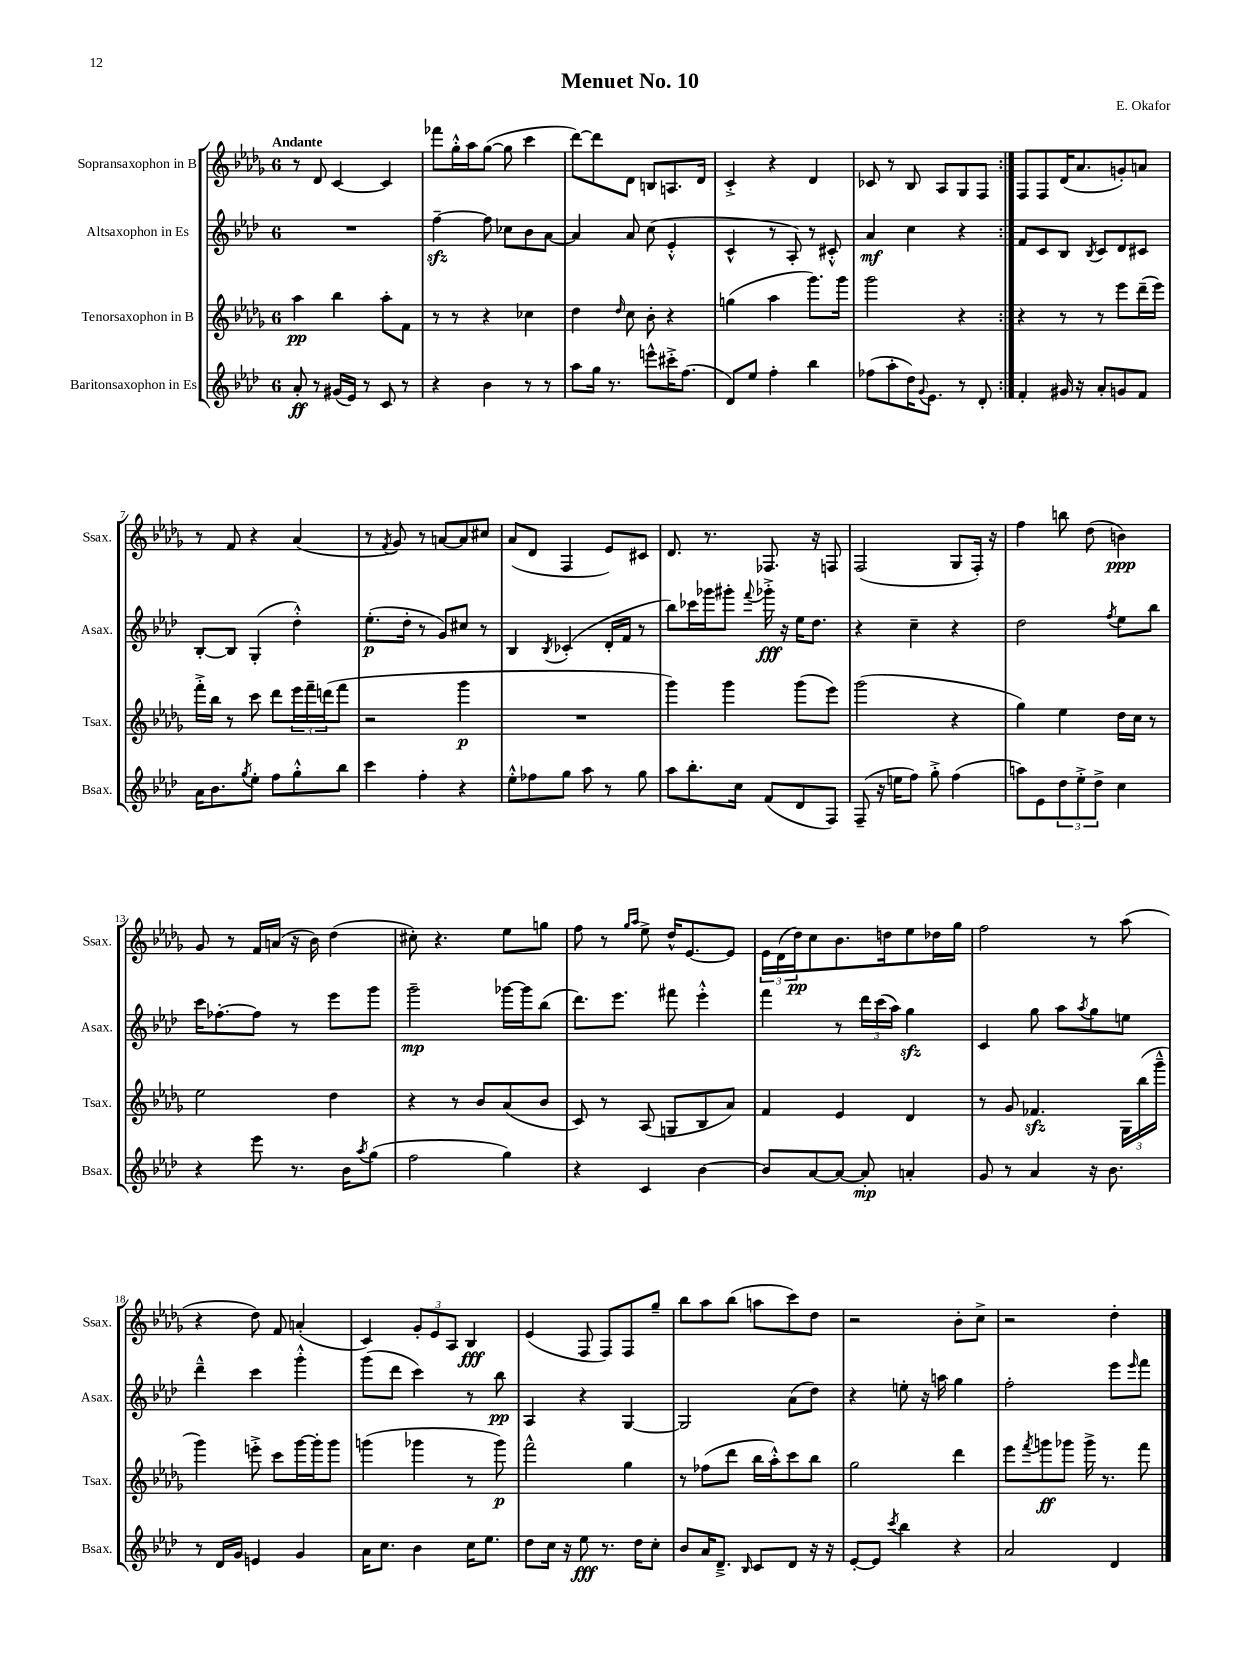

**kern	**kern	**kern	**kern
*staff4	*staff3	*staff2	*staff1
*clefG2	*clefG2	*clefG2	*clefG2
*k[b-e-a-d-]	*k[b-e-a-d-g-]	*k[b-e-a-d-]	*k[b-e-a-d-g-]
*M6/8	*M6/8	*M6/8	*M6/8
8a-'/	4aa-\	2.r	8r
8r	.	.	8d-/
(16g#/LL	4bb-\	.	[4c/
16e-/JJ)	.	.	.
8r	.	.	.
8c/	8aa-'\L	.	4c/]
8r	8f\J	.	.
=	=	=	=
4r	8r	[4ff~\	8fff-\L
.	8r	.	16gg-'^^\L
.	.	.	16aa-\J
4b-\	4r	8ff\]	([8gg-\J
.	.	8cc-\L	8gg-\]
8r	4cc-\	8b-\	4ccc\
8r	.	[8a-\J	.
=	=	=	=
8aa-\L	4dd-\	4a-/]	[8ddd-\L)
16gg\Jk	.	.	8ddd-\]
8.r	.	.	.
.	16qqdd-/	.	.
.	8cc\	8a-/	8d-\J
8eee^^\L	8b-'\	(8cc\	8B/L
16ccc#'^\K	4r	4e-'^^/	8.A/
(8.ff\J	.	.	.
.	.	.	16d-/Jk
=	=	=	=
8d-/L)	(4gg\	4c^^/	4c'^/
8ee-/J	.	.	.
4ff'\	4aa-\	8r	4r
.	.	8A-'/)	.
4bb-\	8.ggg-\L)	8r	4d-/
.	.	8c#'^^/	.
.	16ggg-\Jk	.	.
=	=	=	=
(8ff-\L	2ggg-\	4a-/	8c-/
8aa-'\	.	.	8r
16dd-\K)	.	4cc\	8B-/
8qqg/	.	.	.
8.e-\J	.	.	.
.	.	.	8A-/L
8r	4r	4r	8G-/
8d-'/	.	.	8F/J
=:|!	=:|!	=:|!	=:|!
4f'/	4r	8f/L	8F/L
.	.	8c/	8F/
16g#/	8r	8B-/J	(16d-/K
16r	.	.	8.a-/
.	.	8qB-/	.
8a-'/L	8r	8c/L	.
8g/	8eee-\L	8d-/	8g'/)
8f/J	(16ddd-~\L	8c#/J	8a/J
.	16eee-\JJ)	.	.
=	=	=	=
16a-\LK	16fff'^\LL	[8B-'/L	8r
8.b-\	16bb-\JJ	.	.
.	8r	8B-/]J	8f/
8qgg/	.	.	.
8ee-'\J	8ccc\	(4G'/	4r
8ff\L	8ddd-\L	.	.
8gg'^^\	24eee-\L	4dd-'^^\)	(4a-/
.	24fff~\	.	.
.	(24ddd\J	.	.
8bb-\J	8fff\J	.	.
=	=	=	=
4ccc\	2r	(8.ee-'\L	8r
.	.	.	8qf/
.	.	.	8g-/)
.	.	16dd-'\Jk	.
4ff'\	.	8r	8r
.	.	8g/L)	[8a/L
4r	4ggg-\	8cc#/J	8a/]
.	.	8r	8cc#/J
=	=	=	=
8ee-'^^\L	2.r	4B-/	(8a-/L
8ff-\	.	.	8d-/J
.	.	8qB-/	.
8gg\J	.	(4c-'/	4F/
8aa-\	.	.	.
8r	.	16d-'/LL	8e-/L)
.	.	16f/JJ	.
8gg\	.	8r	8c#/J
=	=	=	=
8aa-\L	4ggg-\)	8bb-\L)	8.d-/
8.bb-'\	.	16ccc-\L	.
.	.	16ggg-\J	8.r
.	4ggg-\	8ggg#'\J	.
16cc\Jk	.	.	.
.	.	8qqfff/	.
(8f/L	.	16ggg-'^\	8.F-/
.	.	16r	.
8d-/	(8ggg-\L	16ee-\LK	.
.	.	8.dd-\J	16r
8F/J)	8eee-\J)	.	8F/
=	=	=	=
(8F~/	(2ggg-\	4r	(2F/
16r	.	.	.
16ee\LK	.	.	.
8ff\J)	.	4cc~\	.
8gg'^\	.	.	.
(4ff\	4r	4r	8G-/L
.	.	.	16F'/Jk)
.	.	.	16r
=	=	=	=
8aa\L)	4gg-\)	2dd-\	4ff\
8e-\	.	.	.
12dd-\	4ee-\	.	8bb\
12ee-'^\	.	.	.
.	.	.	(8dd-\
12dd-^\J	.	.	.
.	.	8qff/	.
4cc\	16dd-\LL	8ee-\L	4b\)
.	16cc\JJ	.	.
.	8r	8bb-\J	.
=	=	=	=
4r	2ee-\	16ccc\LK	8g-/
.	.	[8.ff-'\	.
.	.	.	8r
8eee-\	.	8ff-\]J	16f/LL
.	.	.	(16a/JJ
8.r	.	8r	16r
.	.	.	16b-\)
.	4dd-\	8eee-\L	(4dd-\
16b-\LK	.	.	.
8qaa-/	.	.	.
(8gg\J	.	8ggg\J	.
=	=	=	=
2ff\	4r	2ggg~\	8cc#'\)
.	.	.	4.r
.	8r	.	.
.	8b-/L	.	.
4gg\)	(8a-/	[16ggg-\LL	8ee-\L
.	.	16ggg-\]J	.
.	8b-/J	(8bb-\J	8gg\J
=	=	=	=
4r	8c/)	8.ddd-\L)	8ff\
.	8r	.	8r
.	.	8.eee-\J	.
.	.	.	16qqgg-/LL
.	.	.	16qqaa-/JJ
4c/	(8A-/	.	8ee-^\
.	8G/L	8fff#\	16dd-^^/LK
.	.	.	[8.e-/
[4b-\	8B-/	4eee-'^^\	.
.	8a-/J)	.	8e-/]J
=	=	=	=
8b-/]L	4f/	4fff\	24e-\LL
.	.	.	(24d-\
.	.	.	24dd-\J)
[8a-/	.	.	8cc\
8a-/_J	4e-/	8r	8.b-\
8a-'/]	.	24ddd-\LL	.
.	.	(24ccc\	.
.	.	.	16dd\k
.	.	24aa-\JJ)	.
4a'/	4d-/	4gg\	8ee-\
.	.	.	16dd-\L
.	.	.	16gg-\JJ
=	=	=	=
8g/	8r	4c/	2ff\
8r	8g-/	.	.
4a-/	4.f-/	8gg\	.
.	.	8aa-\L	.
.	.	8qaa-/	.
16r	.	8gg\	8r
8.b-\	.	.	.
.	24G-\LL	8ee\J	(8aa-\
.	(24bb-\	.	.
.	24ggg-~^^\JJ	.	.
=	=	=	=
8r	4ggg-\)	4ddd-~^^\	4r
16d-/LL	.	.	.
16g/JJ	.	.	.
4e/	8eee'^\	4ccc\	8dd-\)
.	8ccc\L	.	8f/
4g/	[16ggg-\L	4ggg'^^\	(4a'/
.	16ggg-'\]J	.	.
.	8ggg-\J	.	.
=	=	=	=
16a-\LK	(4ggg\	(8ggg\L	4c/)
8.cc\J	.	.	.
.	.	8ddd-\J	.
4b-\	4ggg-\	4ccc\)	12g-'/L
.	.	.	12e-/
.	.	.	12A-/J
16cc\LK	8r	8r	4B-/
8.ee-\J	.	.	.
.	8ggg-\)	8bb-\	.
=	=	=	=
8dd-\L	2fff^^\	4A-/	(4e-/
16cc\Jk	.	.	.
16r	.	.	.
8ee-\	.	4r	8F/
8.r	.	.	8F/L)
.	4gg-\	[4G/	8F/
16dd-\LK	.	.	.
8cc'\J	.	.	8gg-~/J
=	=	=	=
8b-/L	8r	2G/]	8bb-\L
16a-/K	(8ff-\L	.	8aa-\
8.d-~^/J	.	.	.
.	8ddd-\J	.	(8bb-\J
16qqB-/	.	.	.
8c/L	16bb-\LL	.	8aa\L
.	16aa-'^^\J)	.	.
8d-/J	8ccc\	(8a-\L	8ccc\)
16r	8bb-\J	8dd-\J)	8dd-\J
16r	.	.	.
=	=	=	=
[8e-'/L	2gg-\	4r	2r
8e-/]J	.	.	.
8qccc/	.	.	.
4bb-\	.	8ee'\	.
.	.	16r	.
.	.	16aa\	.
4r	4ddd-\	4gg\	8b-'\L
.	.	.	8cc^\J
=	=	=	=
2a-/	8eee-\L	2ff'\	2r
.	8qfff/	.	.
.	8ggg\	.	.
.	8ggg-\J	.	.
.	16ggg-^\	.	.
.	8.r	.	.
4d-/	.	8eee-\L	4dd-'\
.	.	16qqeee-/	.
.	8fff\	8fff\J	.
==	==	==	==
*-	*-	*-	*-
